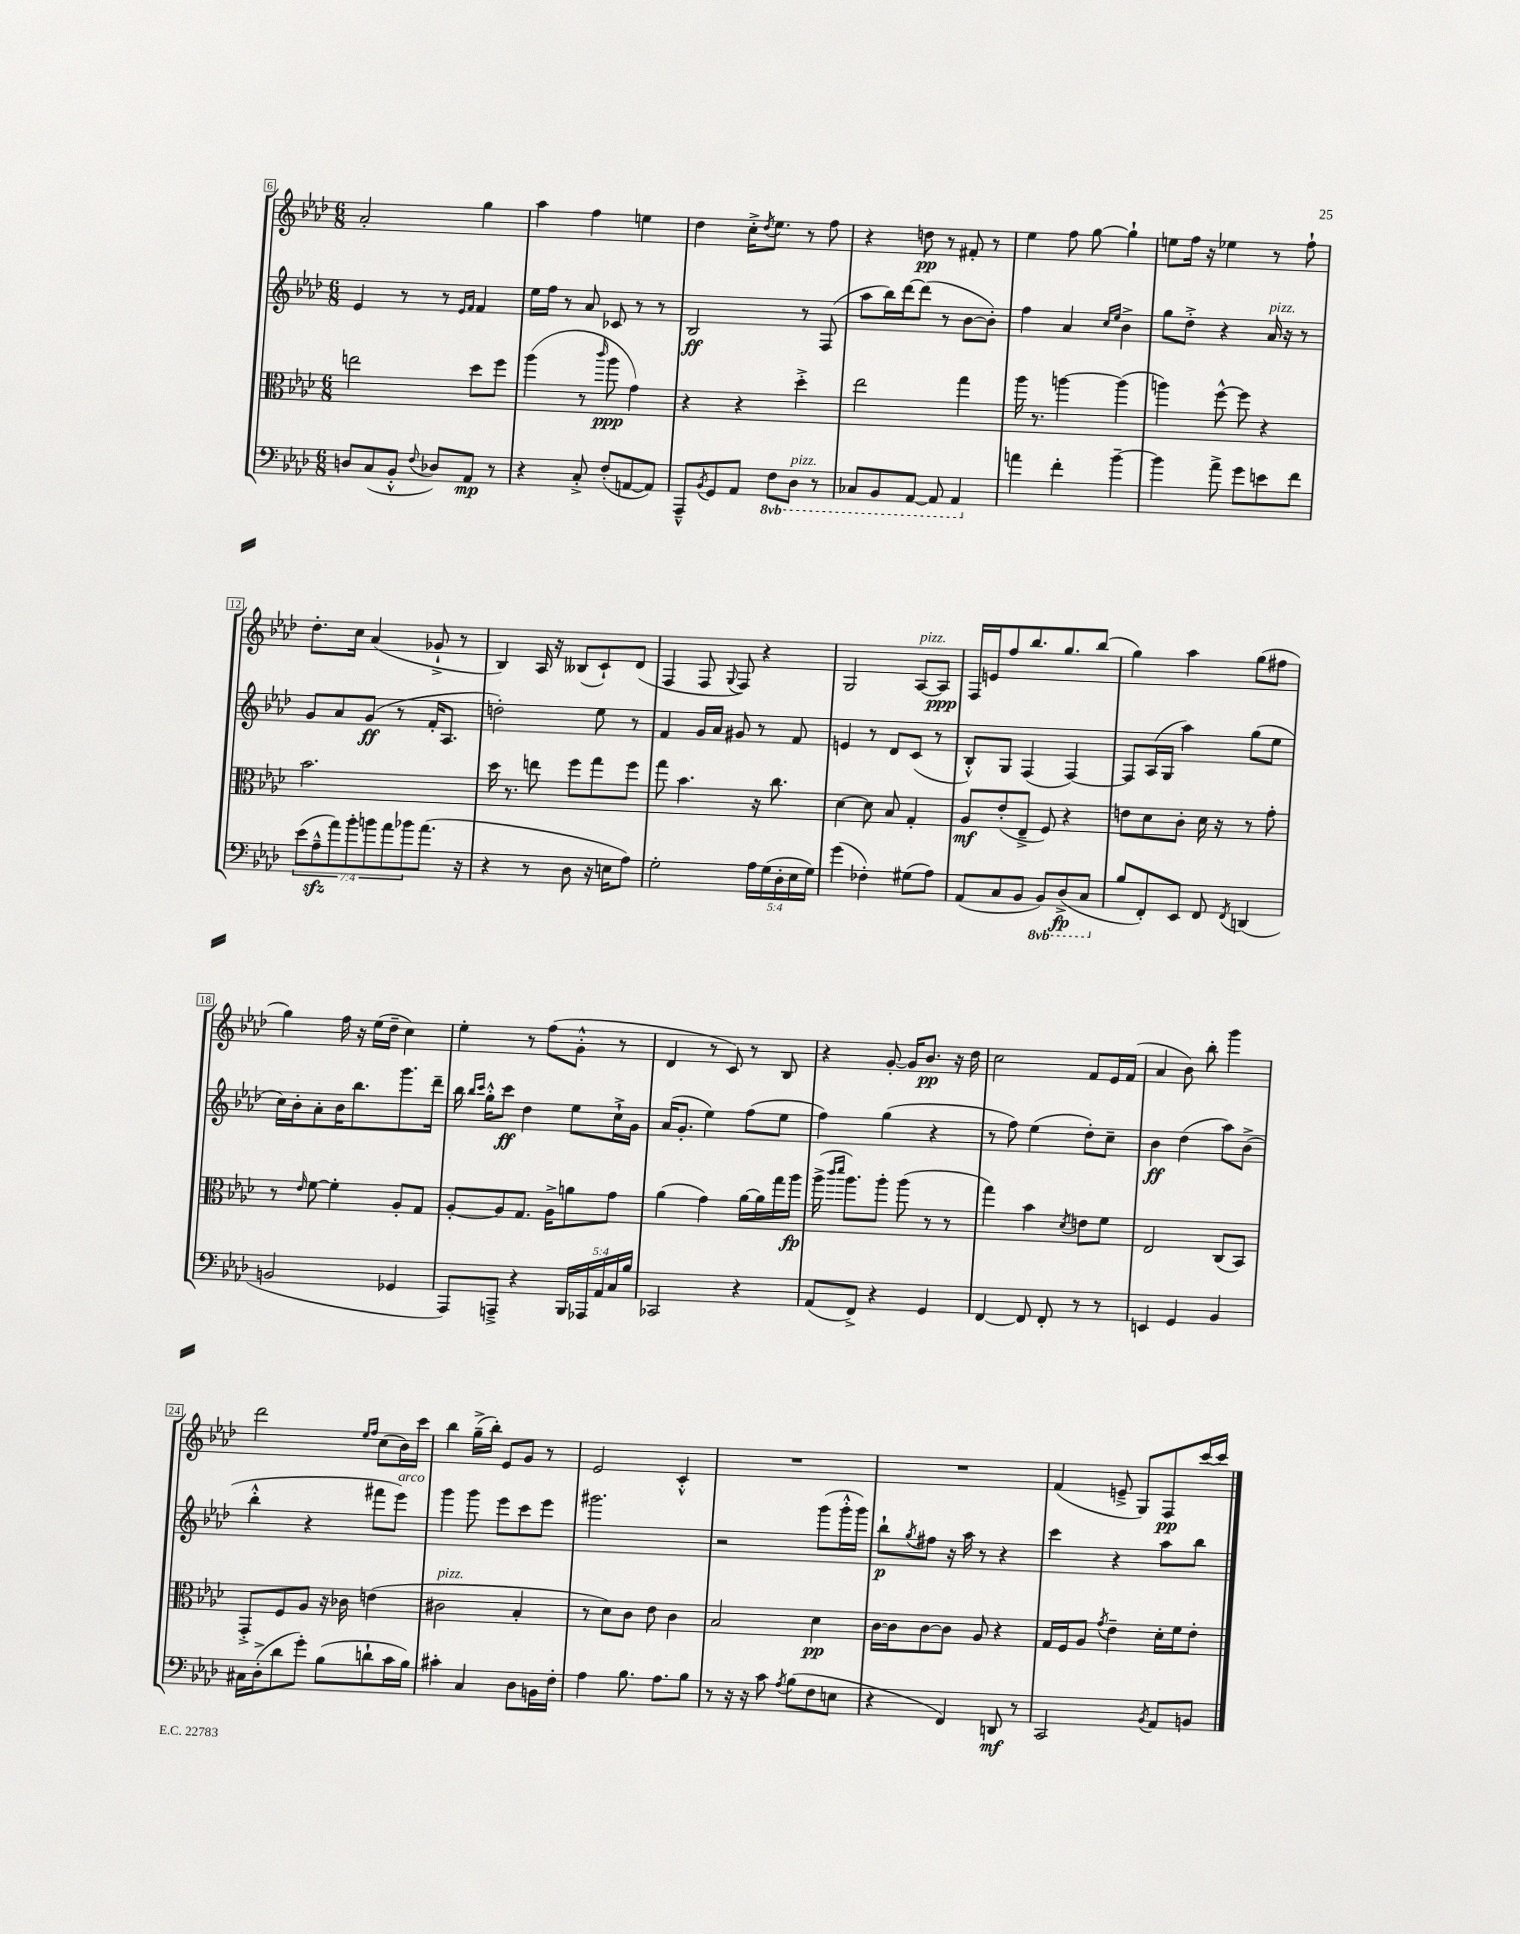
<<
\new StaffGroup <<
\new Staff = "s0" {
    \clef treble \key aes \major \numericTimeSignature \time 6/8
    aes'2-. g''4 |
    aes''4 f''4 e''4 |
    des''4 c''16-.-> \acciaccatura { des''8 } ees''8. r8 f''8 |
    r4 d''8\pp r8 fis'8-. r8 |
    ees''4 f''8 g''8~ g''4-! |
    e''8 f''16 r16 ees''4 r8 f''8-! |
    des''8.-. c''16 aes'4( ges'8-!-> r8 |
    bes4) aes16 r16 beses8( c'8-!) des'8( |
    f4 f8 \appoggiatura { g8 } f8) r4 |
    g2 aes8~^\markup { \italic "pizz." } aes8\ppp |
    f16 e'16 f''8 bes''8. g''8. bes''8( |
    g''4) aes''4 g''8( fis''8 |
    g''4) f''16 r16 ees''16( des''16-- c''4) |
    ees''4-. r8 f''8( g'8-.-^ r8 |
    des'4 r8 c'8) r8 bes8 |
    r4 g'8~-. g'16 bes'8.\pp r16 des''16 |
    c''2 f'8 ees'16 f'16( |
    aes'4 bes'8) bes''8-. g'''4 |
    des'''2 \grace { ees''16 f''16 } c''8( bes'16) c'''16 |
    bes''4 g''16--->( bes''16-.) ees'8 g'8 r8 |
    ees'2 c'4-.-^ |
    R2. |
    R2. |
    f'4( e'8---> g8) f8\pp c'''16~ c'''16 \bar "|." |
}
\new Staff = "s1" {
    \clef treble \key aes \major \numericTimeSignature \time 6/8
    ees'4 r8 r8 \grace { ees'16 f'16 } f'4 |
    ees''16 f''16 r8 aes'8 ces'8 r8 r8 |
    bes2\ff r8 f8( |
    aes''8 bes''16) des'''16~ des'''8( r8 bes'8~ bes'8-.) |
    f''4 aes'4 \grace { c''16 ees''16 } bes'4-> |
    g''8 des''8-.-> r4 aes'16^\markup { \italic "pizz." } r16 r8 |
    g'8 aes'8 g'8\ff( r8 f'16-. aes8. |
    d''2-.) ees''8 r8 |
    f'4 g'16 aes'16 gis'8 r8 f'8 |
    e'4 r8 des'8 c'8( r8 |
    bes8-.-^) g8 f4( f4~) |
    f8 aes16( g16 aes''4) g''8( ees''8 |
    c''16) bes'16-. aes'8-. bes'16 bes''8. g'''8. des'''16-- |
    bes''16 \grace { bes''16 c'''16 } g''16-.-^ c'''8\ff des''4 ees''8 c''16-!-> g'16 |
    aes'16( g'8.-. ees''4) f''8( ees''8 |
    f''4) g''4( r4 |
    r8 f''8) ees''4( des''8-.) c''8-- |
    bes'4\ff des''4( aes''8) bes'8->( |
    bes''4-.-^ r4 fis'''8 ees'''8^\markup { \italic "arco" }) |
    g'''4 g'''8 ees'''8 c'''8 ees'''8 |
    gis'''2. |
    r2 g'''8( g'''16-.-^ g'''16) |
    bes''8-!\p \acciaccatura { g''8 } fis''8 r16 aes''16 r8 r4 |
    c'''4 r4 aes''8 bes''8 \bar "|." |
}
\new Staff = "s2" {
    \clef alto \key aes \major \numericTimeSignature \time 6/8
    e''2 des''8 f''8 |
    aes''4( r8 \grace { c'''16 } aes''8\ppp g'4) |
    r4 r4 des''4-.-> |
    ees''2 g''4 |
    aes''16 r8. a''4~ a''4( |
    a''4) f''8~-^ f''8 r4 |
    bes'2. |
    des''16 r8. e''8 f''8 g''8 f''8 |
    g''8 bes'4. r16 c''8. |
    des'4~ des'8 bes8 g4-. |
    aes8\mf ees'8-.( ees8---> f8) r4 |
    e'8 des'8 c'8-. des'16 r16 r8 g'8-. |
    r8 \grace { ees'16 } f'8~ f'4-. aes8-. g8 |
    aes8~-. aes8 g8. aes16-> a'8 g'8 |
    aes'4( g'4) aes'16~ aes'16 g''16 aes''16\fp |
    aes''16->( \grace { c'''16 des'''16 } aes''8.) aes''8-. aes''8( r8 r8 |
    g''4) bes'4 \acciaccatura { des'8 } e'8 f'8 |
    ees2 c8( bes,8) |
    g,8-.-> f8 aes8 r16 ces'16 e'4( |
    cis'2^\markup { \italic "pizz." } bes4-. |
    r8 des'8) c'8 ees'8 c'4 |
    bes2 des'4\pp |
    c'16~ c'16 c'8~ c'8 aes8 r4 |
    g16 f16 aes8 \acciaccatura { g'8 } ees'4-- des'16-. f'16 ees'8-. \bar "|." |
}
\new Staff = "s3" {
    \clef bass \key aes \major \numericTimeSignature \time 6/8 \override Staff.TupletNumber.text = #tuplet-number::calc-fraction-text \set Staff.ottavationMarkups = #ottavation-simple-ordinals
    d8 c8( bes,8-.-^ \appoggiatura { f8 } des8) aes,8\mp r8 |
    r4 c8-.-> f8-.( a,8~ a,8) |
    aes,,8---^ \acciaccatura { bes,8 } g,8 aes,8 \ottava #-1 f,8 des,8^\markup { \italic "pizz." } r8 |
    ces,8 bes,,8 aes,,8~ aes,,8 aes,,4 \ottava #0 |
    a'4 f'4-. bes'4~-- |
    bes'4 aes'8-> g'8 e'8 f'8 |
    \tuplet 7/4 { ees'8( aes8---^\sfz aes'8) bes'8-. b'8 aes'8 bes'8 } aes'8.( r16 |
    r4 r8 des8 r16 e16 aes8) |
    g2-. \tuplet 5/4 { aes16 g16( des16-. ees16 g16) } |
    g'4( fes4-.) gis8( aes8) |
    aes,8( c8 bes,8 \ottava #-1 bes,,8) des,8->\fp( c,8 \ottava #0 |
    bes8 f,8-.) ees,8 f,8 \acciaccatura { f,8 } d,4( |
    b,2 ges,4 |
    aes,,8) a,,8---> r4 \tuplet 5/4 { bes,,16 aes,,16 aes,16 c16 bes16 } |
    ces,2 r4 |
    aes,8( f,8->) r4 g,4 |
    f,4~ f,8 f,8-. r8 r8 |
    e,4 g,4 bes,4 |
    cis16 des16-.->( des'8 g'8-.) bes8( d'8-! c'16 bes16) |
    cis'4-. c4 des8 b,16 f16-. |
    aes4 bes8. aes8. bes8 |
    r8 r16 r16 c'8 \acciaccatura { aes8 } bes8( f8 e8 |
    r4 f,4) d,8\mf r8 |
    c,2 \acciaccatura { bes,8 } aes,8 b,8 \bar "|." |
}
>>
>>
\layout { \context { \Score currentBarNumber = #6 \override BarNumber.stencil = #(make-stencil-boxer 0.1 0.3 ly:text-interface::print) } }
